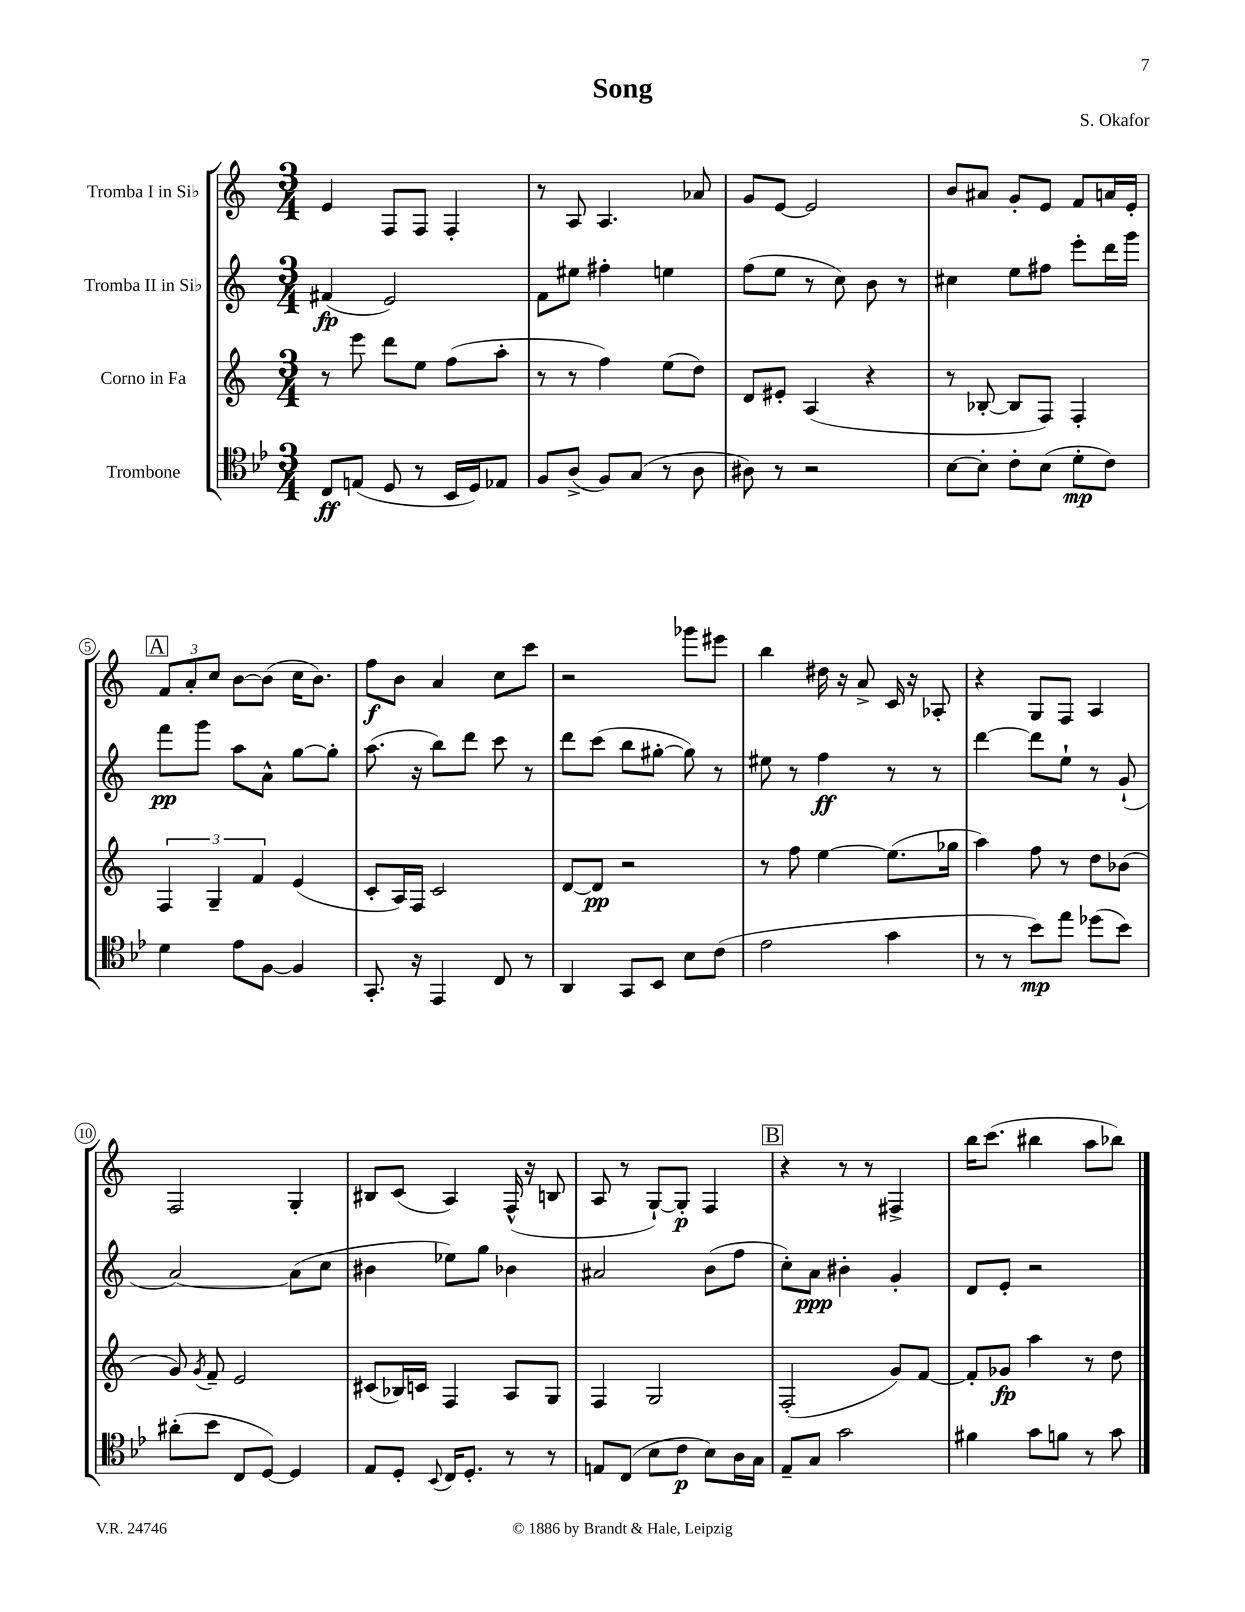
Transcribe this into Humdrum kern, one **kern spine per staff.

**kern	**dynam	**kern	**dynam	**kern	**dynam	**kern	**dynam
*part4	*part4	*part3	*part3	*part2	*part2	*part1	*part1
*staff4	*staff4	*staff3	*staff3	*staff2	*staff2	*staff1	*staff1
*I"Trombone	*	*I"Corno in Fa	*	*I"Tromba II in Si♭	*	*I"Tromba I in Si♭	*
*clefC4	*	*clefG2	*	*clefG2	*	*clefG2	*
*k[b-e-]	*	*k[]	*	*k[]	*	*k[]	*
*M3/4	*	*M3/4	*	*M3/4	*	*M3/4	*
=1	=1	=1	=1	=1	=1	=1	=1
8C/L	ff	8r	.	(4f#X/	fp	4e/	.
(8En/J	.	8eee\	.	.	.	.	.
8D/	.	8ddd\L	.	2e/)	.	8F/L	.
8r	.	8ee\J	.	.	.	8F/J	.
16BB-/LL	.	(8ff\L	.	.	.	4F'/	.
16D/J)	.	.	.	.	.	.	.
8E-X/J	.	8aa'\J	.	.	.	.	.
=2	=2	=2	=2	=2	=2	=2	=2
8F/L	.	8r	.	8f\L	.	8r	.
(8A^/J	.	8r	.	8ee#X\J	.	8A/	.
8F/L)	.	4ff\)	.	4ff#X'\	.	4.A/	.
(8G/J	.	.	.	.	.	.	.
8r	.	(8ee\L	.	4een\	.	.	.
8A\	.	8dd\J)	.	.	.	8a-X/	.
=3	=3	=3	=3	=3	=3	=3	=3
8A#X\)	.	8d/L	.	(8ff\L	.	8g/L	.
8r	.	8e#X'/J	.	8ee\J	.	[8e/J	.
2r	.	(4A/	.	8r	.	2e/]	.
.	.	.	.	8cc\)	.	.	.
.	.	4r	.	8b\	.	.	.
.	.	.	.	8r	.	.	.
=4	=4	=4	=4	=4	=4	=4	=4
[8B-\L	.	8r	.	4cc#X\	.	8b/L	.
8B-'\J]	.	[8B-X'/	.	.	.	8a#X/J	.
8c'\L	.	8B-/L]	.	8ee\L	.	8g'/L	.
(8B-\J	.	8F/J)	.	8ff#X\J	.	8e/J	.
8d'\L	mp	4F'/	.	8eee'\L	.	8f/L	.
8c\J)	.	.	.	16ddd\L	.	16an/L	.
.	.	.	.	16ggg\JJ	.	16e'/JJ	.
!!LO:LB:g=z
!!LO:REH:place=s1:t=A
=5	=5	=5	=5	=5	=5	=5	=5
4d\	.	6F/	.	8fff\L	pp	12f/L	.
.	.	.	.	.	.	12a'/	.
.	.	.	.	8ggg\J	.	.	.
.	.	6G~/	.	.	.	12cc/J	.
8e-\L	.	.	.	8aa\L	.	[8b\L	.
.	.	6f/	.	.	.	.	.
[8F\J	.	.	.	8a^^\J	.	(8b\J]	.
4F/]	.	(4e/	.	[8gg\L	.	16cc\KL	.
.	.	.	.	.	.	8.b\J)	.
.	.	.	.	8gg'\J]	.	.	.
=6	=6	=6	=6	=6	=6	=6	=6
8.GG'/	.	8c'/L	.	(8.aa\	.	8ff\L	f
.	.	16A/L)	.	.	.	8b\J	.
16r	.	16F/JJ	.	16r	.	.	.
4EE-/	.	2c/	.	8bb\L)	.	4a/	.
.	.	.	.	8ddd\J	.	.	.
8C/	.	.	.	8ccc\	.	8cc\L	.
8r	.	.	.	8r	.	8ccc\J	.
=7	=7	=7	=7	=7	=7	=7	=7
4AA/	.	[8d/L	.	8ddd\L	.	2r	.
.	.	8d/J]	pp	(8ccc\J	.	.	.
8GG/L	.	2r	.	8bb\L	.	.	.
8BB-/J	.	.	.	[8gg#X'\J	.	.	.
8B-\L	.	.	.	8gg#\])	.	8ggg-X\L	.
(8c\J	.	.	.	8r	.	8eee#X\J	.
=8	=8	=8	=8	=8	=8	=8	=8
2e-\	.	8r	.	8ee#X\	.	4bb\	.
.	.	8ff\	.	8r	.	.	.
.	.	[4ee\	.	4ff\	ff	16dd#X\	.
.	.	.	.	.	.	16r	.
.	.	.	.	.	.	8a^/	.
4g\	.	(8.ee\L]	.	8r	.	16c/	.
.	.	.	.	.	.	16r	.
.	.	.	.	8r	.	8A-X'/	.
.	.	16gg-X\Jk	.	.	.	.	.
=9	=9	=9	=9	=9	=9	=9	=9
8r	.	4aa\)	.	[4ddd\	.	4r	.
8r	.	.	.	.	.	.	.
8b-\L)	mp	8ff\	.	8ddd\L]	.	8G/L	.
8ee-\J	.	8r	.	8ee`\J	.	8F/J	.
(8dd-X\L	.	8dd\L	.	8r	.	4A/	.
8b-\J)	.	(8b-X\J	.	(8g`/	.	.	.
!!LO:LB:g=z
=10	=10	=10	=10	=10	=10	=10	=10
(8a#X'\L	.	8g/)	.	[2a/)	.	2F/	.
.	.	8qg/	.	.	.	.	.
8b-\J	.	8f~/	.	.	.	.	.
8C/L	.	2e/	.	.	.	.	.
[8D/J)	.	.	.	.	.	.	.
4D/]	.	.	.	(8a\L]	.	4G'/	.
.	.	.	.	8cc\J	.	.	.
=11	=11	=11	=11	=11	=11	=11	=11
8E-/L	.	(8c#X/L	.	4b#X\	.	8B#X/L	.
8D'/J	.	16B-X/L)	.	.	.	(8c/J	.
.	.	16cn/JJ	.	.	.	.	.
8qqBB-/	.	.	.	.	.	.	.
16C/KL	.	4F/	.	8ee-X\L)	.	4A/)	.
8.D'/J	.	.	.	.	.	.	.
.	.	.	.	8gg\J	.	.	.
8r	.	8A/L	.	4b-X\	.	(16F^^/	.
.	.	.	.	.	.	16r	.
8r	.	8G/J	.	.	.	8Bn/	.
=12	=12	=12	=12	=12	=12	=12	=12
8En/L	.	4F/	.	2a#X/	.	8A/	.
(8C/J	.	.	.	.	.	8r	.
8B-\L	.	2G/	.	.	.	[8G`/L)	.
8c\J	p	.	.	.	.	8G'/J]	p
8B-\L)	.	.	.	(8b\L	.	4F/	.
16A\L	.	.	.	8ff\J	.	.	.
16G\JJ	.	.	.	.	.	.	.
!!LO:REH:place=s1:t=B
=13	=13	=13	=13	=13	=13	=13	=13
8E-~/L	.	(2F'/	.	8cc'\L)	.	4r	.
8G/J	.	.	.	8a\J	ppp	.	.
2g\	.	.	.	4b#X'\	.	8r	.
.	.	.	.	.	.	8r	.
.	.	8g/L)	.	4g'/	.	4F#X^/	.
.	.	[8f/J	.	.	.	.	.
=14	=14	=14	=14	=14	=14	=14	=14
4f#X\	.	8f'/L]	.	8d/L	.	16bb\KL	.
.	.	.	.	.	.	(8.ccc\J	.
.	.	8g-X/J	fp	8e'/J	.	.	.
8g\L	.	4aa\	.	2r	.	4bb#X\	.
8fn\J	.	.	.	.	.	.	.
8r	.	8r	.	.	.	8aa\L	.
8g\	.	8dd\	.	.	.	8bb-X\J)	.
==	==	==	==	==	==	==	==
*-	*-	*-	*-	*-	*-	*-	*-
